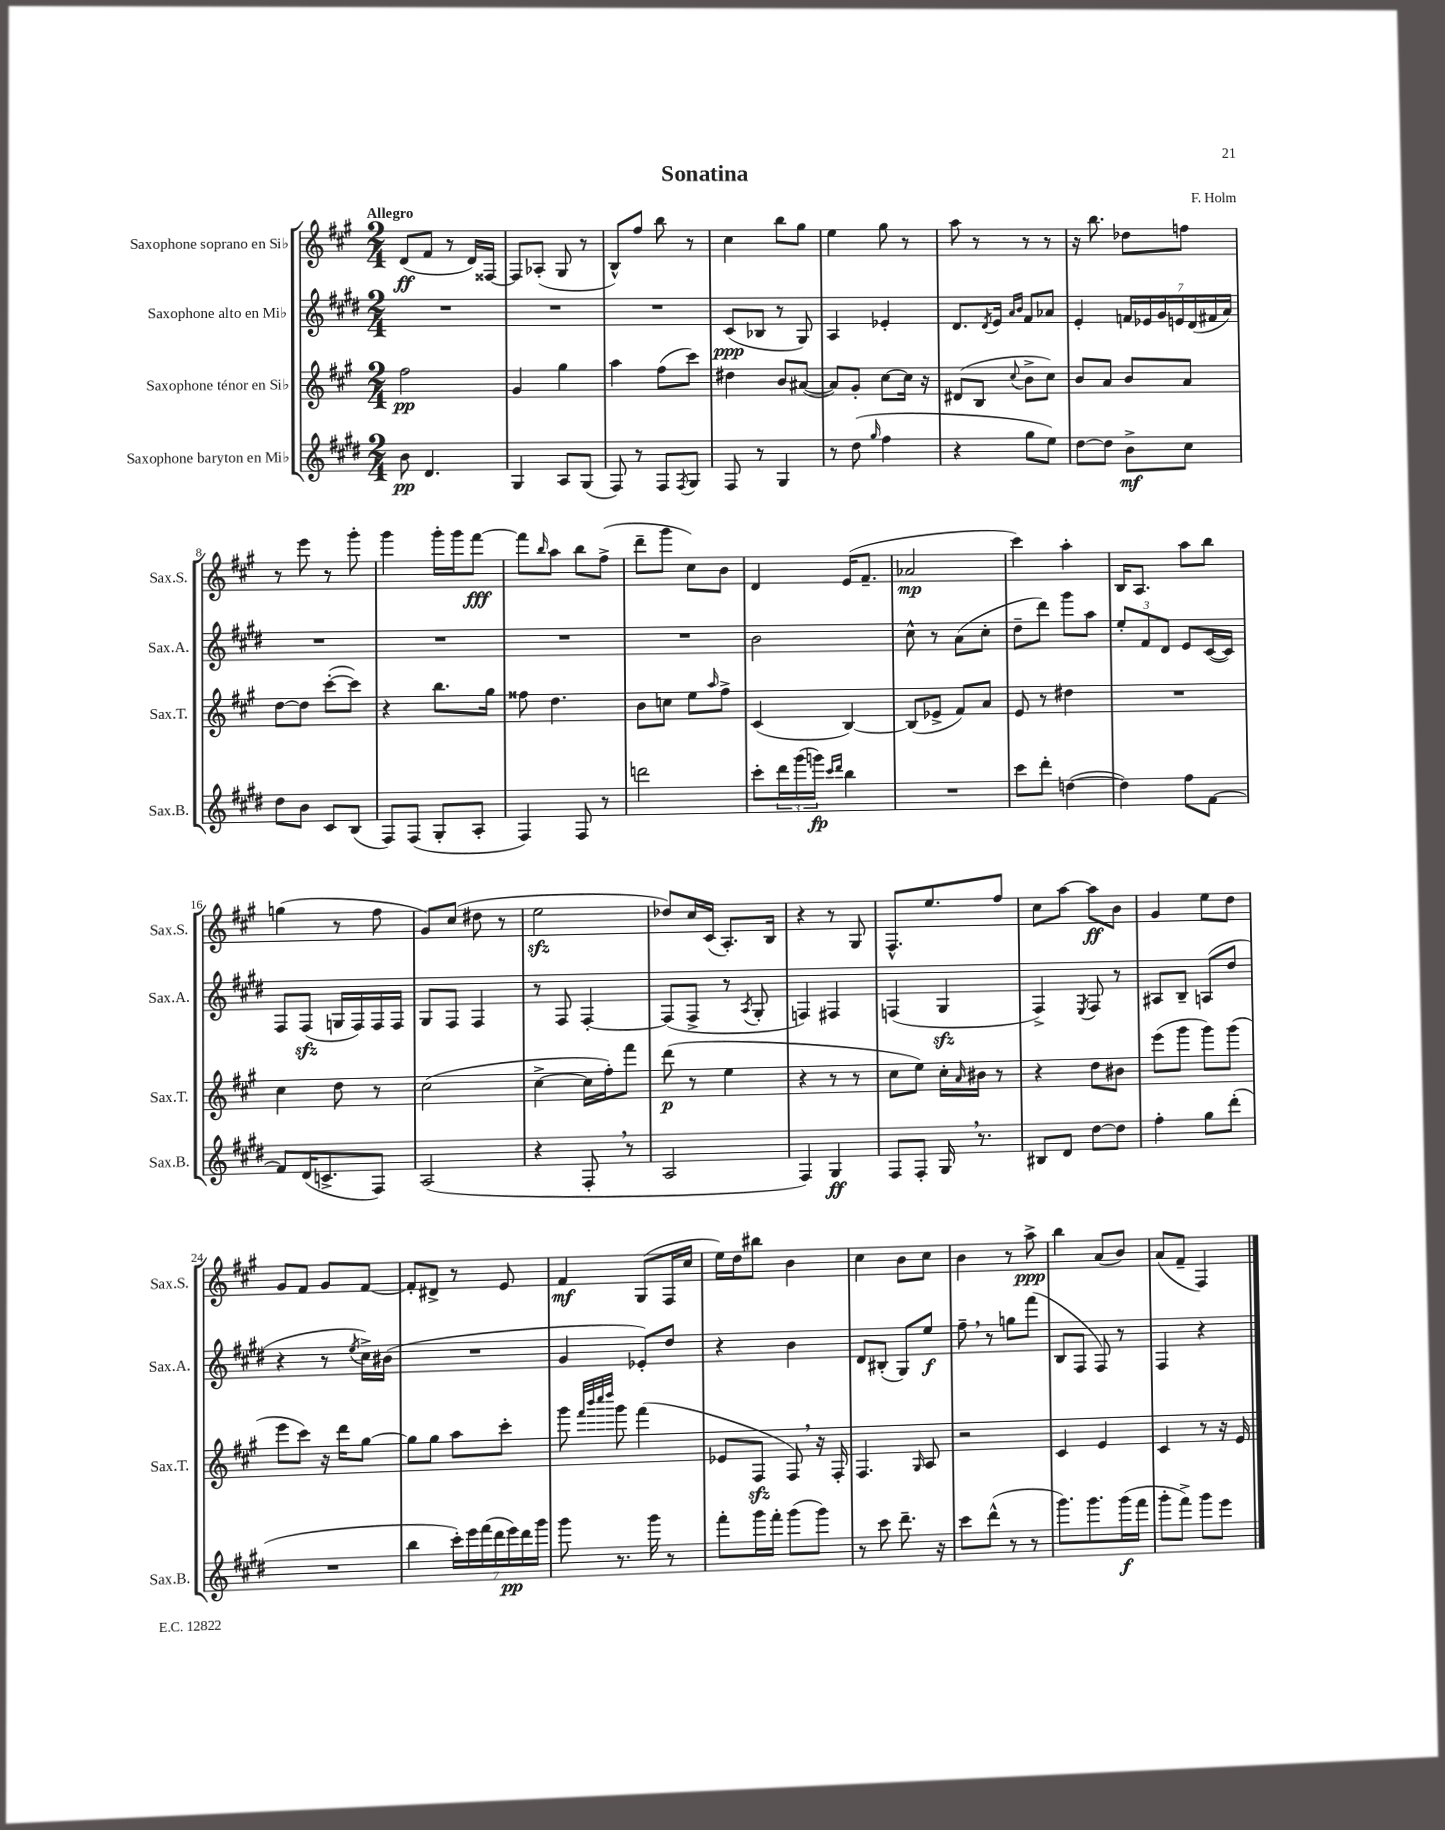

**kern	**kern	**kern	**kern
*staff4	*staff3	*staff2	*staff1
*clefG2	*clefG2	*clefG2	*clefG2
*k[f#c#g#d#]	*k[f#c#g#]	*k[f#c#g#d#]	*k[f#c#g#]
*M2/4	*M2/4	*M2/4	*M2/4
8b	2ff#	2r	(8d
4.d#	.	.	8f#
.	.	.	8r
.	.	.	16d)
.	.	.	[16F##
=	=	=	=
4G#	4g#	2r	8F##]
.	.	.	(8A-'
8A	4gg#	.	8G#
(8G#	.	.	8r
=	=	=	=
8F#)	4aa	2r	8B^^)
8r	.	.	8ff#
8F#	(8ff#	.	8bb
8qF#	.	.	.
8G#	8ccc#)	.	8r
=	=	=	=
8F#	4dd#	(8c#	4cc#
8r	.	8B-	.
4G#	8b	8r	8bb
.	([8a#	8G#)	8gg#
=	=	=	=
8r	8a#])	4A	4ee
(8dd#	8g#'	.	.
16qqgg#	.	.	.
4ff#	[8cc#	4e-'	8gg#
.	16cc#]	.	8r
.	16r	.	.
=	=	=	=
4r	(8d#	8.d#	8aa
.	8B	.	8r
.	.	8qd#	.
.	.	16e	.
.	.	16qqa	.
.	8qqcc#	16qqb	.
8gg#	8b^	8f#	8r
8ee)	8cc#)	8a-	8r
=	=	=	=
[8dd#	8b	4e'	16r
.	.	.	8.bb
8dd#]	8a	.	.
8b^	8b	28f	8dd-
.	.	28e-	.
.	.	28g#	.
.	.	28e	.
8cc#	8a	.	8ff
.	.	(28d#	.
.	.	28f#	.
.	.	28a)	.
=	=	=	=
8dd#	[8dd	2r	8r
8b	8dd]	.	8eee
8c#	([8ccc#'	.	8r
(8B	8ccc#])	.	8ggg#'
=	=	=	=
8F#)	4r	2r	4ggg#
(8F#	.	.	.
8G#'	8.bb	.	16ggg#'
.	.	.	16ggg#
8A'	.	.	[8fff#
.	16gg#	.	.
=	=	=	=
4F#)	8ff##	2r	8fff#]
.	.	.	16qqbb
.	4.dd	.	8aa
8F#	.	.	8bb
8r	.	.	(8ff#^
=	=	=	=
2ddd	8b	2r	8ddd~
.	8cc	.	8ggg#
.	8ee	.	8cc#)
.	16qqaa	.	.
.	8ff#^	.	8b
=	=	=	=
8ccc#'	(4c#	2b	4d
24ddd#	.	.	.
(24ggg#	.	.	.
24ggg)	.	.	.
16qqccc#	.	.	.
16qqddd#	.	.	.
4bb	[4B)	.	(16e
.	.	.	8.f#~
=	=	=	=
2r	(8B]	8cc#^^	2a-
.	8e-^	8r	.
.	8f#)	(8a	.
.	8a	8cc#'	.
=	=	=	=
8ccc#	8e	8dd#~	4ccc#)
8ddd#'	8r	8ddd#)	.
([4dd	4dd#	8ggg#	4aa'
.	.	8aa	.
=	=	=	=
4dd])	2r	12ee'	16B
.	.	.	8.A
.	.	12f#	.
.	.	12d#	.
8ff#	.	8e	8aa
[8f#	.	([16c#	8bb
.	.	16c#])	.
=	=	=	=
8f#]	4cc#	8F#	(4gg
(16d#	.	(8F#	.
8.c^	.	.	.
.	8dd	16G	8r
.	.	16F#)	.
8F#)	8r	16F#	8ff#
.	.	16F#	.
=	=	=	=
(2A	(2cc#	8G#	8g#)
.	.	8F#	(8cc#
.	.	4F#	8dd#
.	.	.	8r
=	=	=	=
4r	[4cc#^	8r	2ee
.	.	8F#	.
8F#'	16cc#]	[4F#'	.
.	16ff#')	.	.
8r	8fff#	.	.
=	=	=	=
2A	(8ddd	(8F#]	8dd-)
.	8r	8F#^	16cc#
.	.	.	(16c#
.	4ee	8r	8.A')
.	.	8qA	.
.	.	8G#'	.
.	.	.	16B
=	=	=	=
4F#)	4r	4F)	4r
4G#	8r	4F#	8r
.	8r	.	8G#
=	=	=	=
8F#	8cc#	(4F	8.F#^^
8F#'	8ee)	.	.
.	.	.	8.ee
16G#	16cc#'	4G#	.
.	16qqa	.	.
8.r	16b#	.	.
.	8r	.	8ff#
=	=	=	=
8B#	4r	4F#^)	8cc#
8d#	.	.	[8aa
.	.	8qE	.
[8dd#	8dd	8F#	8aa]
8dd#]	8b#	8r	8b
=	=	=	=
4ff#'	(8eee	8A#	4g#
.	8ggg#	8B~	.
8gg#	8ggg#)	(8A	8ee
(8ddd#'	(8ggg#	8dd#	8dd
=	=	=	=
2r	8eee	4r	8g#
.	8ccc#)	.	8f#
.	16r	8r	8g#
.	16ddd	.	.
.	.	8qee	.
.	[8gg#	16cc#^)	[8f#
.	.	(16b#	.
=	=	=	=
4bb	8gg#]	2r	8f#']
.	8gg#	.	8d#^
28ccc#')	8aa	.	8r
28eee	.	.	.
(28fff#	.	.	.
28ddd#	.	.	.
.	8ccc#'	.	8e
28eee)	.	.	.
28ddd#	.	.	.
28ggg#	.	.	.
=	=	=	=
8ggg#	8ggg#	4g#	4f#
.	32qqfff#	.	.
.	32qqbbb	.	.
.	32qqcccc#	.	.
.	32qqdddd	.	.
8.r	8ggg#	.	.
.	(4fff#	8e-')	(8G#
16ggg#	.	.	.
8r	.	8dd#	16F#
.	.	.	16cc#
=	=	=	=
8fff#'	8e-	4r	16ee)
.	.	.	16dd
16ggg#	8F#	.	8bb#
16fff#'	.	.	.
(8ggg#	8F#)	4b	4b
8ggg#)	16r	.	.
.	16F#'	.	.
=	=	=	=
8r	4.F#	8d#	4cc#
8ccc#	.	(8B#'	.
8.ddd#~	.	8G#)	8b
.	16qqG#	.	.
.	8A	8ee	8cc#
16r	.	.	.
=	=	=	=
8ccc#	2r	8ff#~	4b
(8ddd#^^	.	8r	.
8r	.	8gg	8r
8r	.	(8fff#	8aa^
=	=	=	=
8.ggg#)	4c#	8B	4bb
.	.	8F#	.
8.ggg#	.	.	.
.	4e	8F#)	(8a
(16ggg#	.	8r	8b)
16fff#	.	.	.
=	=	=	=
8ggg#'	4c#	4F#	(8a
8fff#^)	.	.	8f#~
8ggg#	8r	4r	4F#)
8eee	16r	.	.
.	16e	.	.
==	==	==	==
*-	*-	*-	*-
